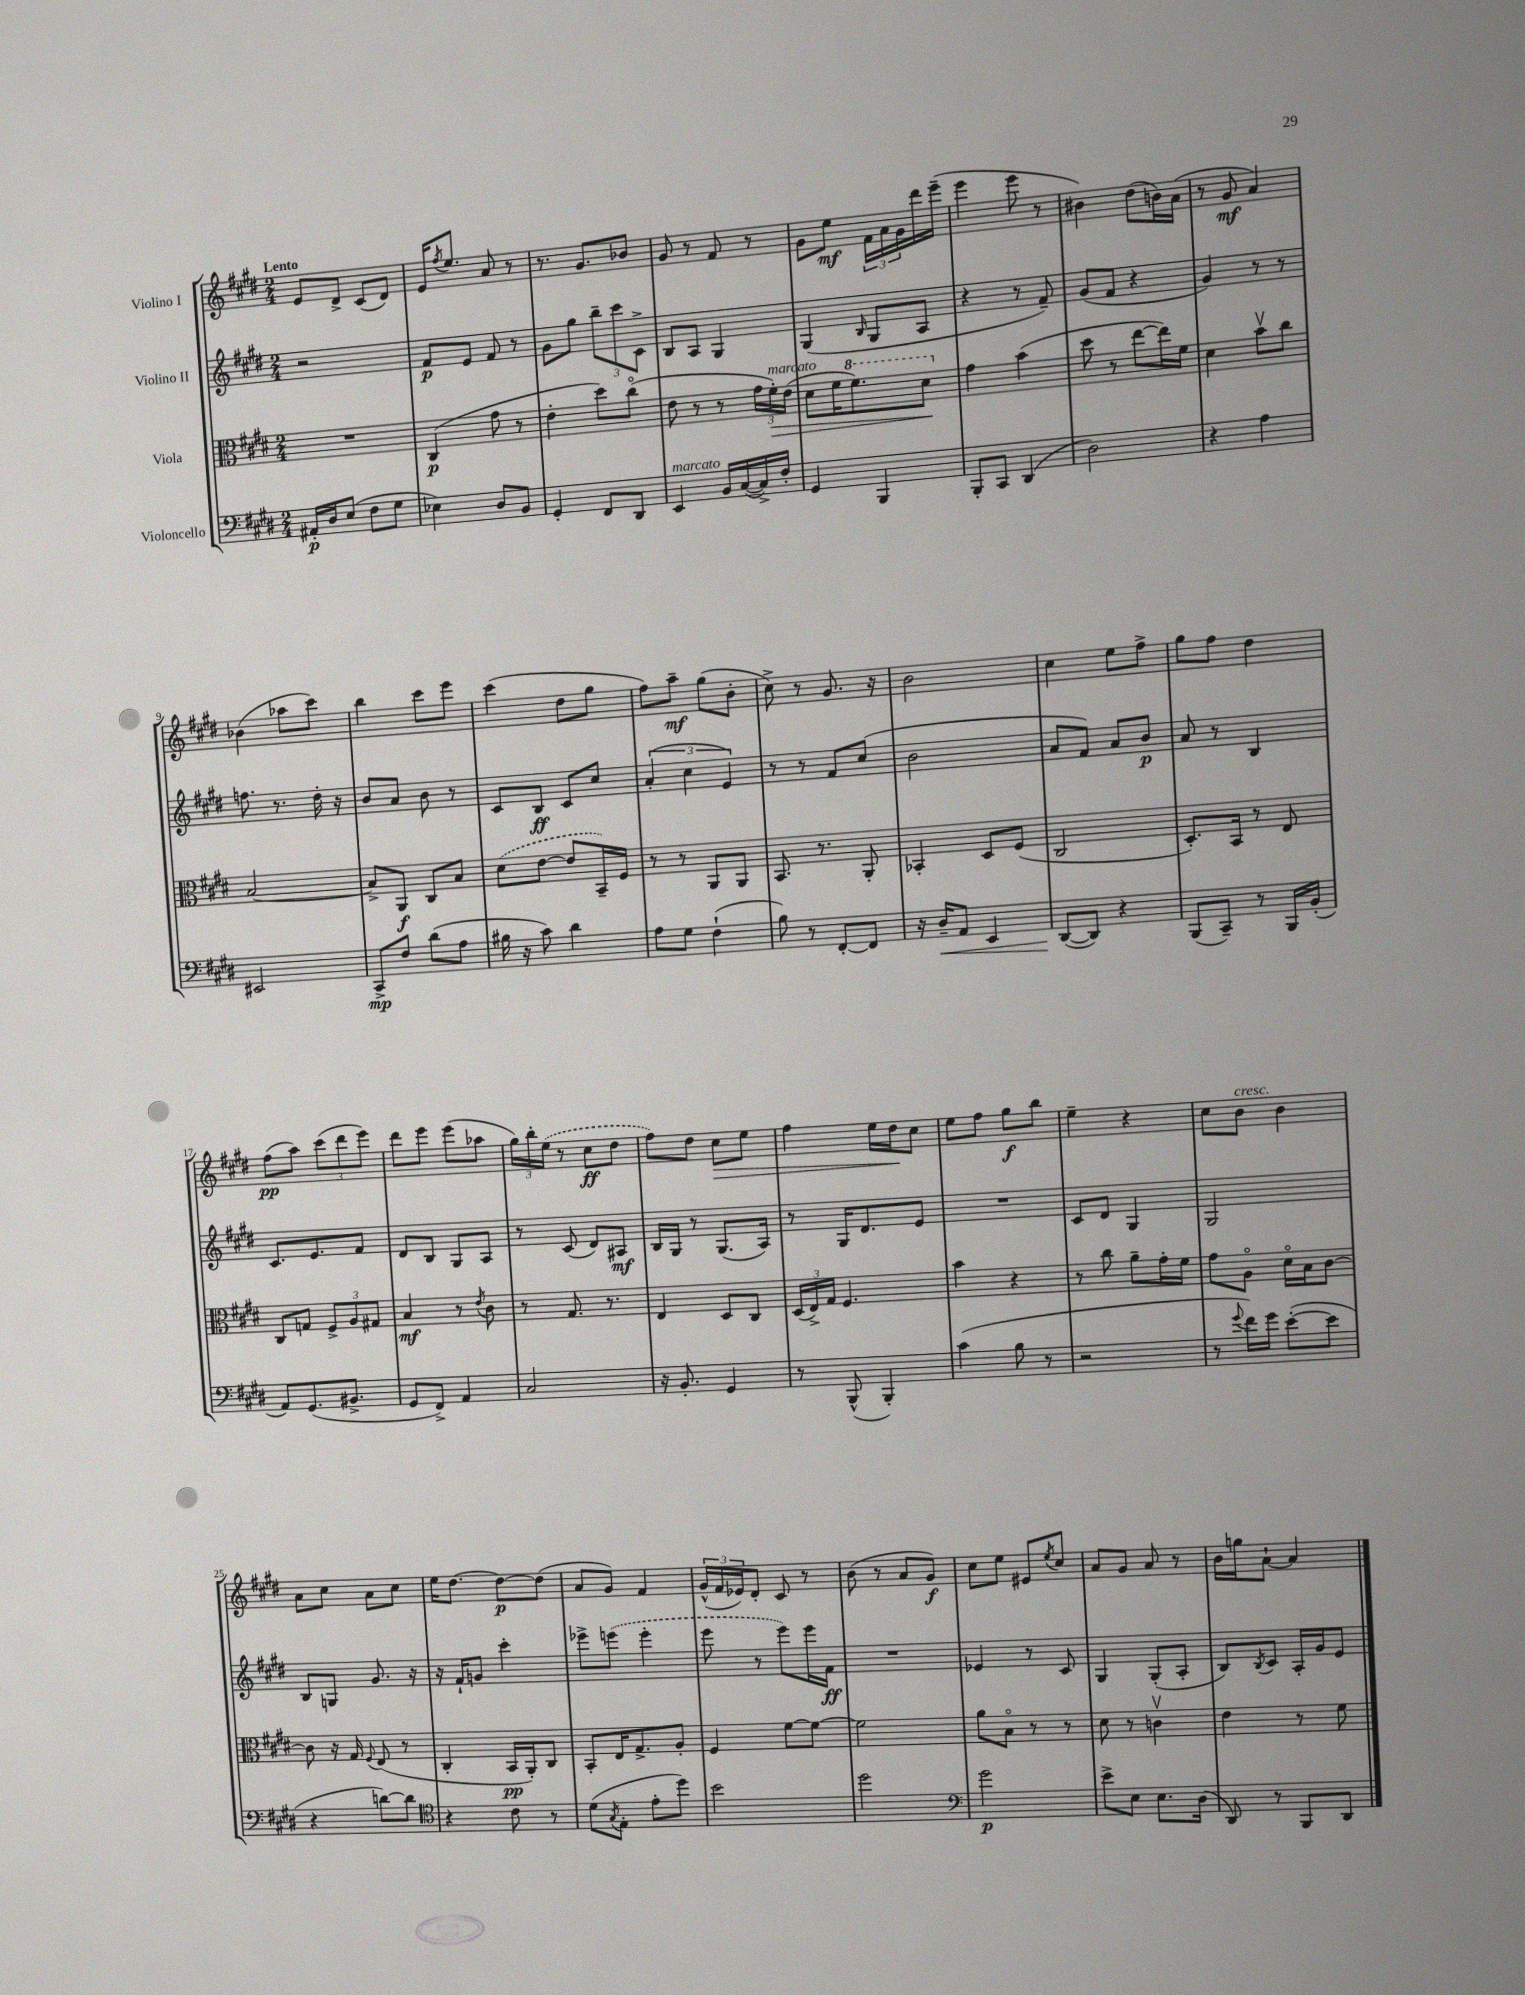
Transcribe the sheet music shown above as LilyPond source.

<<
\new StaffGroup <<
\new Staff = "s0" \with { instrumentName = "Violino I" } {
    \clef treble \key e \major \numericTimeSignature \time 2/4 \tempo "Lento"
    e'8 dis'8-> cis'8( dis'8) |
    e'16 \acciaccatura { fis''8 } e''8. a'8 r8 |
    r8. gis'8. bes'8 |
    gis'8 r8 fis'8 r8 |
    gis'8 e''8\mf \tuplet 3/2 { fis'16 a'16 gis'16 } dis'''16 e'''16--( |
    e'''4 e'''8 r8 |
    bis'4) dis''8( b'16) a'16( |
    r8 gis'8\mf a'4) |
    bes'4( aes''8 cis'''8) |
    b''4 cis'''8 e'''8 |
    cis'''4( dis''8 gis''8 |
    fis''8) a''8--\mf gis''8( b'8-. |
    cis''8->) r8 gis'8. r16 |
    b'2 |
    cis''4 e''8 fis''8-> |
    gis''8 fis''8 dis''4 |
    fis''8\pp( a''8) \tuplet 3/2 { cis'''8( dis'''8 e'''8) } |
    dis'''8 e'''8 e'''8( aes''8 |
    \tuplet 3/2 { gis''16) b''16-. \once \slurDashed e''16( } r8 cis''8\ff dis''8 |
    fis''8) dis''8 cis''8\> e''8 |
    fis''4 e''16 dis''16\! cis''8 |
    e''8 fis''8 gis''8\f b''8 |
    e''4-- r4 |
    cis''8 b'8^\markup { \italic "cresc." } b'4 |
    a'8 cis''8 a'8 cis''8 |
    e''16 dis''8.~ dis''8~\p dis''8( |
    a'8 gis'8) fis'4 |
    \tuplet 3/2 { gis'16-^( fis'16 ees'16) } dis'8-. cis'8 r8 |
    b'8( r8 a'8 gis'8\f) |
    cis''8 e''8 eis'8 \acciaccatura { e''8 } cis''8 |
    a'8 gis'8 a'8 r8 |
    b'16 g''16 a'8~-! a'4 \bar "|." |
}
\new Staff = "s1" \with { instrumentName = "Violino II" } {
    \clef treble \key e \major \numericTimeSignature \time 2/4
    r2 |
    fis'8\p e'8 fis'8 r8 |
    gis'8 gis''8 \tuplet 3/2 { b''8-- cis'''8 cis'8-> } |
    b8 a8 gis4 |
    gis4( \grace { b16 } gis8 a8 |
    r4 r8 fis'8--) |
    gis'8( fis'8 r4 |
    gis'4) r8 r8 |
    f''8. r8. dis''16-. r16 |
    b'8 a'8 b'8 r8 |
    cis'8 b8\ff cis'8 cis''8 |
    \tuplet 3/2 { a'4-.( cis''4 e'4) } |
    r8 r8 fis'8 cis''8( |
    b'2 |
    a'8 fis'8) a'8 b'8\p |
    a'8 r8 b4 |
    cis'8. e'8. fis'8 |
    dis'8 b8 gis8 a8 |
    r8 cis'8( dis'8) ais8\mf |
    b16 gis16 r8 gis8.( a16) |
    r8 gis16 dis'8. e'8 |
    R2 |
    cis'8 dis'8 gis4 |
    gis2 |
    b8 g8 gis'8. r16 |
    r16 fis'16-! g'8 cis'''4-. |
    ees'''8-> \once \slurDashed e'''8( e'''4-. |
    e'''8 r8 e'''8) e'''16 fis'16\ff |
    R2 |
    ees'4 r8 cis'8 |
    gis4 gis8-.( a8-. |
    b8) \acciaccatura { b8 } cis'8 a16-. gis'16 e'8 \bar "|." |
}
\new Staff = "s2" \with { instrumentName = "Viola" } {
    \clef alto \key e \major \numericTimeSignature \time 2/4
    R2 |
    cis4\p( gis'8 r8 |
    e'4-. dis''8) cis''8\flageolet( |
    e'8 r8 r8 \tuplet 3/2 { gis'16 fis'16-.\>^\markup { \italic "marcato" }) e'16( } |
    dis'8 fis'16 \ottava #1 fis''8.) dis''8\! \ottava #0 |
    gis'4 b'4( |
    dis''8 r8 e''8~ e''16) fis'16 |
    dis'4 b'8\upbow cis''8 |
    b2~ |
    b8-> a,8\f cis8 b8 |
    \once \slurDashed dis'8( e'8~ e'8 b,16--) fis16 |
    r8 r8 a,8 a,8 |
    b,8. r8. a,8-. |
    bes,4-. dis8 fis8( |
    cis2 |
    dis8.-.) b,16 r8 e8 |
    cis8 g8 \tuplet 3/2 { fis8-> a8 gis8 } |
    b4\mf r8 \acciaccatura { e'8 } cis'8 |
    r8 gis8. r8. |
    e4 dis8 cis8 |
    \tuplet 3/2 { dis16( e16->) gis16 } fis4. |
    b'4 r4 |
    r8 cis''8 a'8-- gis'16-. fis'16 |
    gis'8 a8\flageolet dis'16\flageolet b16 cis'8~ |
    cis'8 r16 gis16 \appoggiatura { fis8 } e8( r8 |
    cis4-. b,16\pp a,16-.) cis8 |
    b,8-. e16 gis8.-> a8-. |
    fis4 fis'8~ fis'8~ |
    fis'2 |
    a'8 b8\flageolet r8 r8 |
    dis'8 r8 c'4\upbow |
    e'4 r8 fis'8 \bar "|." |
}
\new Staff = "s3" \with { instrumentName = "Violoncello" } {
    \clef bass \key e \major \numericTimeSignature \time 2/4
    ais,16-.\p dis16 e8( fis8 gis8 |
    ees4) dis8 b,8 |
    gis,4-. fis,8 dis,8 |
    e,4^\markup { \italic "marcato" } b,16 cis16~( cis16->) fis16-. |
    gis,4 b,,4 |
    b,,8-. cis,8 dis,4( |
    dis2) |
    r4 a4 |
    eis,2 |
    cis,8->\mp fis8 dis'8( a8 |
    bis16 r16 cis'8) dis'4 |
    a8 gis8 fis4-!( |
    b8) r8 fis,8~-. fis,8 |
    r16 dis16--\< a,8 e,4 |
    dis,8~\!( dis,8) r4 |
    b,,8( cis,8--) r8 b,,16 b,16-.( |
    a,8) gis,8.( bis,8.-> |
    gis,8 fis,8->) a,4 |
    cis2 |
    r16 b,8.-. gis,4 |
    r8 b,,8-^( b,,4-.) |
    cis'4( b8 r8 |
    r2 |
    r8 \appoggiatura { gis'8 } fis'16) gis'16 e'8~-.( e'8 |
    r4 d'8~) d'8 |
    \clef tenor r4 cis'8 r8 |
    dis'8( \acciaccatura { gis8 } e8-. e'8-. dis''8) |
    b'2 |
    dis''2 |
    \clef bass gis'2\p |
    e'8-> e8 e8. dis16( |
    dis,8) r8 b,,8 dis,8 \bar "|." |
}
>>
>>
